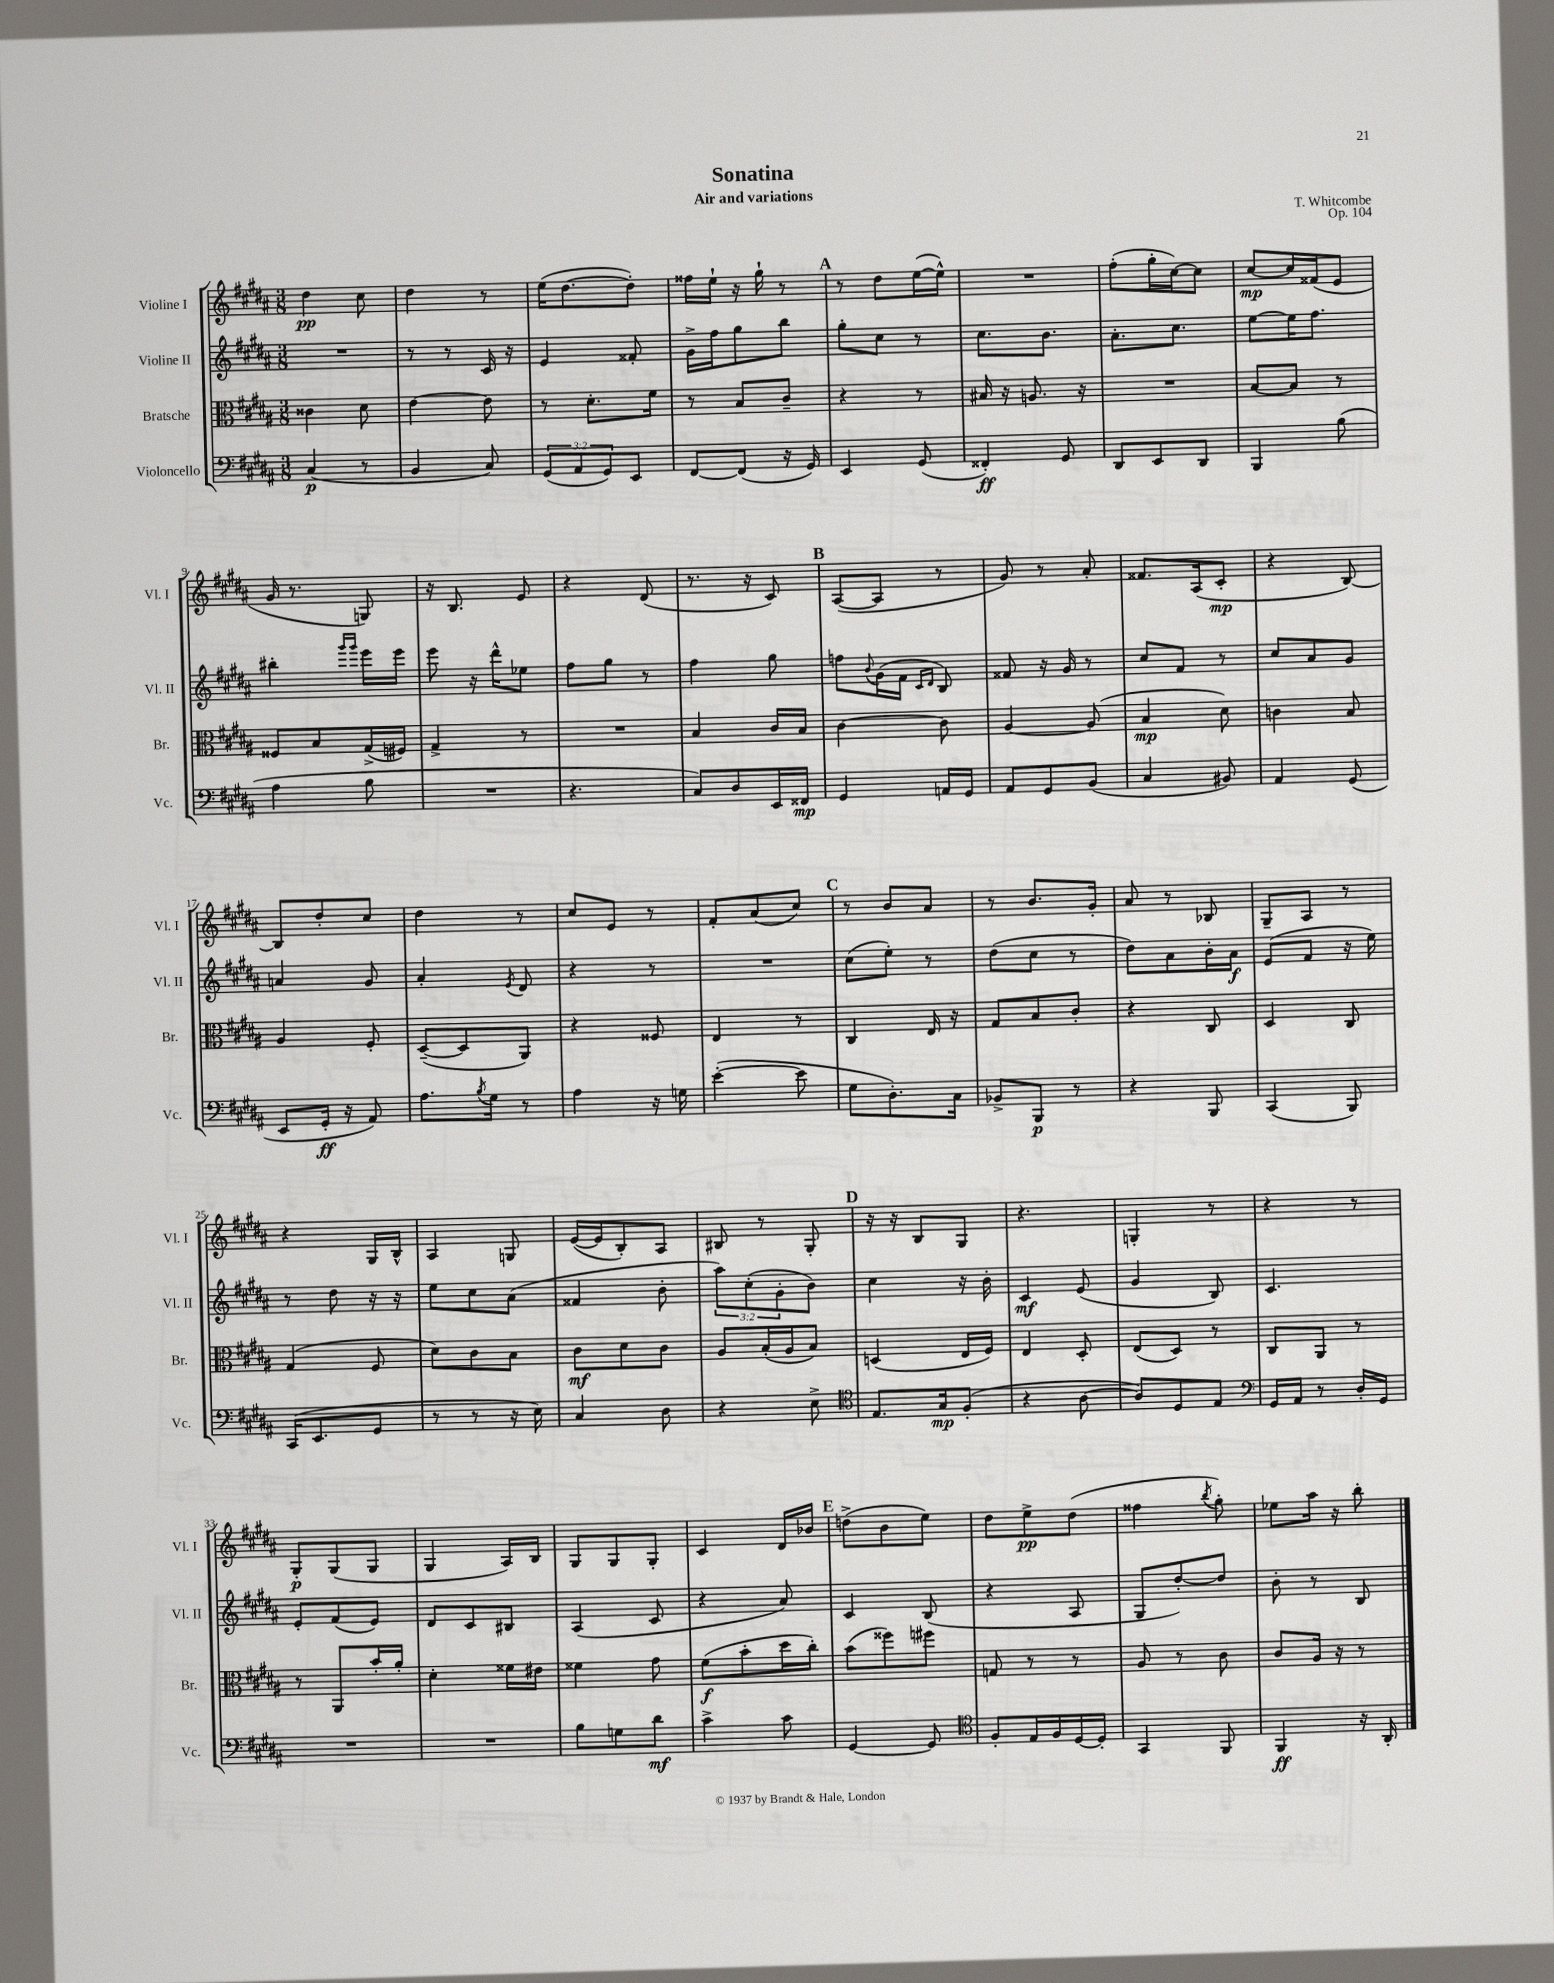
\header { title = "Sonatina" composer = "T. Whitcombe" subtitle = "Air and variations" opus = "Op. 104" }
<<
\new StaffGroup <<
\new Staff = "s0" \with { instrumentName = "Violine I" shortInstrumentName = "Vl. I" } {
    \clef treble \key b \major \numericTimeSignature \time 3/8
    dis''4\pp cis''8 |
    dis''4 r8 |
    e''16( dis''8.~ dis''8-.) |
    fisis''16 e''16-! r16 gis''16-! r8 |
    \mark \markup { \bold "A" } r8 dis''8 e''16~( e''16-^) |
    R4. |
    fis''8-.( gis''16-. cis''16~) cis''8 |
    cis''8~\mp cis''16 fisis'16( e'8 |
    gis'16 r8. g8) |
    r16 b8. e'8 |
    r4 dis'8( |
    r8. r16 cis'8) |
    \mark \markup { \bold "B" } ais8~( ais8 r8 |
    gis'8) r8 ais'8-. |
    fisis'8. ais16( cis'8-.\mp |
    r4 b8~) |
    b8 dis''8-. cis''8 |
    dis''4 r8 |
    cis''8 e'8 r8 |
    fis'8-. ais'8( cis''8) |
    \mark \markup { \bold "C" } r8 b'8 ais'8 |
    r8 b'8. gis'16-. |
    ais'8 r8 bes8 |
    gis8-- ais8 r8 |
    r4 gis16 b16-^ |
    ais4 g8 |
    e'16~( e'16 b8-.) ais8 |
    bis8 r8 gis8-. |
    \mark \markup { \bold "D" } r16 r16 b8 gis8 |
    r4. |
    g4-. r8 |
    r4 r8 |
    gis8-.\p gis8( gis8 |
    gis4 ais16) b16 |
    gis8 gis8 gis8-. |
    cis'4 dis'16 bes'16 |
    \mark \markup { \bold "E" } d''8->( b'8 e''8) |
    dis''8 e''8->\pp dis''8( |
    fisis''4 \acciaccatura { b''8 } gis''8-.) |
    ees''8 ais''16 r16 b''8-. \bar "|." |
}
\new Staff = "s1" \with { instrumentName = "Violine II" shortInstrumentName = "Vl. II" } {
    \clef treble \key b \major \numericTimeSignature \time 3/8 \override Staff.TupletNumber.text = #tuplet-number::calc-fraction-text
    R4. |
    r8 r8 cis'16 r16 |
    e'4 fisis'8-. |
    gis'16-> fis''16 gis''8 b''8 |
    \mark \markup { \bold "A" } gis''8-. cis''8 r8 |
    cis''8. b'8. |
    ais'8.-. cis''8. |
    e''8~ e''16 fis''8. |
    bis''4-. \grace { gis'''16 gis'''16 } e'''16 e'''16 |
    e'''8 r16 dis'''16-^ ees''8 |
    fis''8 gis''8 r8 |
    fis''4 gis''8 |
    \mark \markup { \bold "B" } f''8 \appoggiatura { b'8 } gis'16( fis'16 \grace { cis'16 dis'16 } b8) |
    fisis'8 r16 gis'16 r8 |
    cis''8 fis'8 r8 |
    cis''8 ais'8 gis'8 |
    a'4 gis'8 |
    ais'4-. \acciaccatura { e'8 } dis'8 |
    r4 r8 |
    R4. |
    \mark \markup { \bold "C" } cis''8( e''8-.) r8 |
    dis''8( cis''8 r8 |
    dis''8) ais'8 b'16-. ais'16\f |
    e'8( fis'8 r16 e''16) |
    r8 dis''8 r16 r16 |
    e''8 cis''8 ais'8( |
    fisis'4 b'8-. |
    \tuplet 3/2 { ais''8) cis''8-.( gis'8-. } b'8) |
    \mark \markup { \bold "D" } cis''4 r16 b'16-. |
    cis'4\mf e'8( |
    gis'4 b8) |
    cis'4. |
    e'8-. fis'8( e'8) |
    dis'8 cis'8 bis8 |
    ais4( cis'8 |
    r4 ais'8) |
    \mark \markup { \bold "E" } cis'4 b8( |
    r4 ais8 |
    gis8 dis''8~-.) dis''8 |
    b'8-. r8 b8 \bar "|." |
}
\new Staff = "s2" \with { instrumentName = "Bratsche" shortInstrumentName = "Br." } {
    \clef alto \key b \major \numericTimeSignature \time 3/8
    cisis'4 dis'8 |
    e'4~ e'8 |
    r8 dis'8.-. fis'16 |
    r8 b8 cis'8-- |
    \mark \markup { \bold "A" } r4 r8 |
    bis16 r16 a8. r16 |
    R4. |
    b8~ b8 r8 |
    fisis8 b8 gis16->( fis16) |
    gis4-> r8 |
    R4. |
    b4 cis'16 b16 |
    \mark \markup { \bold "B" } cis'4~ cis'8 |
    ais4~ ais8( |
    b4\mp dis'8) |
    c'4 b8 |
    ais4 fis8-. |
    dis8~--( dis8 ais,8) |
    r4 fisis8 |
    e4 r8 |
    \mark \markup { \bold "C" } cis4 e16 r16 |
    gis8 b8 cis'8-. |
    r4 cis8 |
    dis4 cis8 |
    gis4( fis8 |
    dis'8) cis'8 b8 |
    cis'8\mf dis'8 cis'8 |
    ais8 b16-.( ais16 b8) |
    \mark \markup { \bold "D" } d4( e16 fis16) |
    e4 dis8-. |
    e8( dis8) r8 |
    cis8 ais,8 r8 |
    r8 ais,8 b'16-. ais'16-. |
    dis'4-. fisis'16 eis'16 |
    fisis'4 gis'8 |
    fis'8\f( b'8-. dis''16 cis''16-.) |
    \mark \markup { \bold "E" } b'8( fisis''8) fis''8 |
    g8 r8 r8 |
    ais8 r8 cis'8 |
    cis'8 ais16 r16 r8 \bar "|." |
}
\new Staff = "s3" \with { instrumentName = "Violoncello" shortInstrumentName = "Vc." } {
    \clef bass \key b \major \numericTimeSignature \time 3/8 \override Staff.TupletNumber.text = #tuplet-number::calc-fraction-text
    cis4\p( r8 |
    b,4 cis8) |
    \tuplet 3/2 { gis,8( ais,8 gis,8) } e,8 |
    fis,8~ fis,8( r16 gis,16) |
    \mark \markup { \bold "A" } e,4 gis,8( |
    fisis,4-.\ff) gis,8 |
    dis,8 e,8 dis,8 |
    b,,4 b8( |
    ais4 b8 |
    R4. |
    r4. |
    cis8) dis8 e,16 fisis,16\mp |
    \mark \markup { \bold "B" } gis,4 a,16 gis,16 |
    ais,8 gis,8 b,8( |
    cis4 bis,8) |
    ais,4 gis,8( |
    e,8 gis,16-.\ff r16 ais,8) |
    ais8. \acciaccatura { b8 } gis16 r8 |
    ais4 r16 g16 |
    e'4~-.( e'8 |
    \mark \markup { \bold "C" } gis8 dis8.-.) cis16 |
    bes,8-> b,,8\p r8 |
    r4 b,,8 |
    cis,4( b,,8) |
    cis,16( e,8. gis,8 |
    r8 r8 r16 e16) |
    cis4 dis8 |
    r4 e8-> |
    \mark \markup { \bold "D" } \clef tenor e8. gis16\mp fis8-.( |
    r4 ais8~ |
    ais8) dis8 e8 |
    \clef bass gis,16 ais,16 r8 dis16-. gis,16 |
    R4. |
    R4. |
    b8 g8 dis'8\mf |
    cis'4-> cis'8 |
    \mark \markup { \bold "E" } gis,4~ gis,8 |
    \clef tenor fis8-. e16 fis16 dis16~ dis16-. |
    gis,4 fis,8 |
    fis,4\ff r16 ais,16-. \bar "|." |
}
>>
>>
